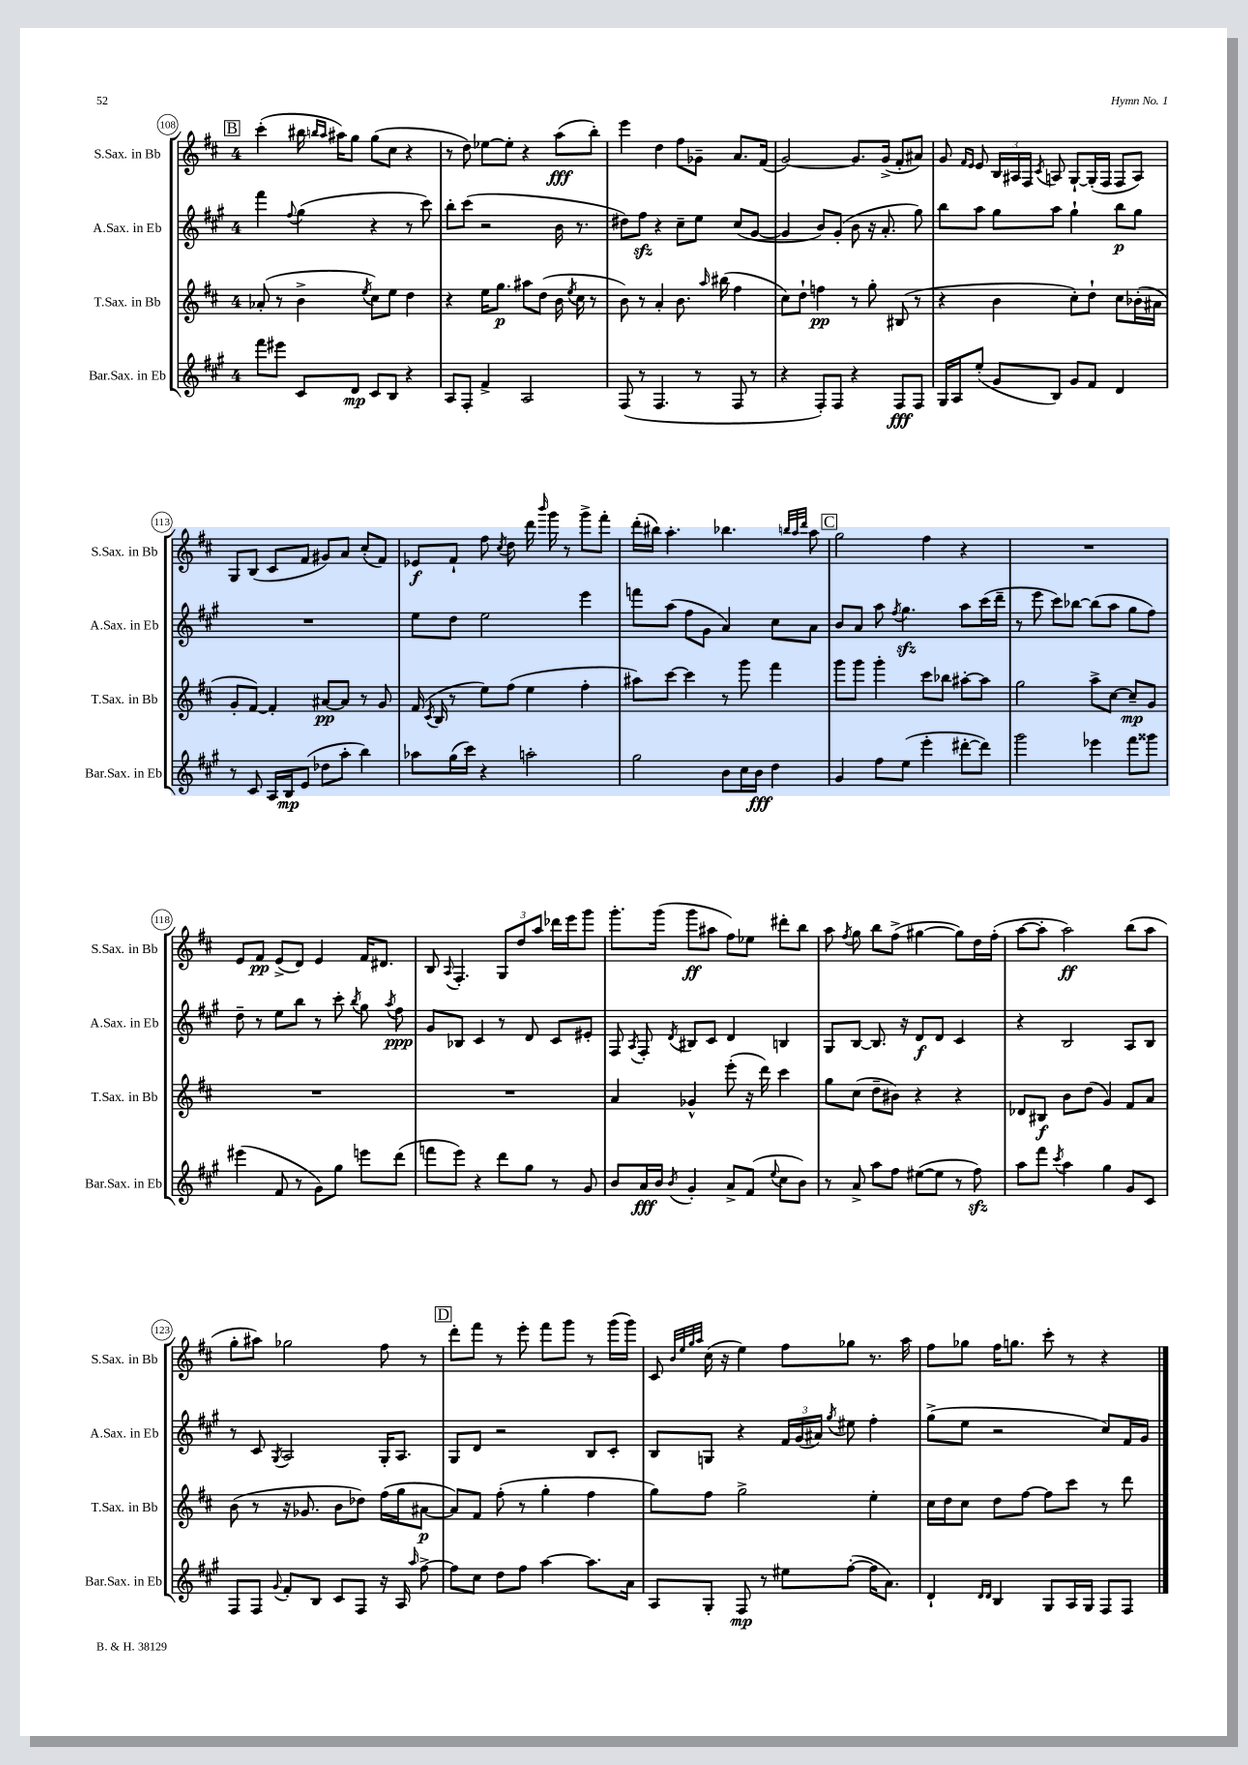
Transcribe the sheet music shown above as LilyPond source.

<<
\new StaffGroup <<
\new Staff = "s0" \with { instrumentName = "S.Sax. in Bb" shortInstrumentName = "S.Sax. in Bb" } {
    \clef treble \key d \major \once \override Staff.TimeSignature.style = #'single-digit \time 4/4
    \autoBeamOff \mark \markup { \box "B" } cis'''4-.( bis''16 \grace { b''16[ a''16] } ais''16[) g''8] g''8[( cis''8] r4 |
    r8 d''8) ees''8[~ ees''8]-. r4 a''8[\fff( b''8]-.) |
    e'''4 d''4 fis''8[ ges'8]-- a'8.[ fis'16]( |
    g'2~) g'8.[ g'16]->( fis'8[-. ais'8]) |
    g'8 \grace { fis'16[ e'16] } e'8 \tuplet 3/2 { b16[ ais16 fis16] } \acciaccatura { cis'8 } a8 g8[~-! g16-.( fis16] fis8[ a8]) |
    g8[ b8]( cis'8[ fis'8] gis'8[) a'8] cis''8[-.( fis'8]) |
    ees'8[\f fis'8]-! fis''8 \acciaccatura { cis''8 } d''8 d'''16 \grace { b'''16 } g'''16 r8 g'''8[-> fis'''8]-. |
    d'''16[-.( bis''16]) a''4.-. bes''4. \grace { b''32[ a''32 d'''32] } a''8 |
    \mark \markup { \box "C" } g''2 fis''4 r4 |
    R1 |
    e'8[ fis'8]\pp e'8[->( d'8]) e'4 fis'16[ dis'8.] |
    b8 \appoggiatura { a8 } fis4.-. \tuplet 3/2 { g8[ d''8 a''8] } des'''16[ e'''16 g'''8] |
    g'''8.[-. g'''16]( g'''8[\ff ais''8] fis''8[) ees''8] dis'''8[-. b''8] |
    a''8 \acciaccatura { fis''8 } g''8 b''8[ fis''8]->( gis''4~ gis''8[) d''16 fis''16]-.( |
    a''8[~ a''8]-. a''2\ff) b''8[( a''8] |
    g''8[-. ais''8]) ges''2 fis''8 r8 |
    \mark \markup { \box "D" } d'''8[-. fis'''8] r8 e'''8-. fis'''8[ g'''8] r8 g'''16[( g'''16]) |
    cis'8 \grace { b'32[ e''32 g''32 a''32] } cis''16( r16 e''4) fis''8[ ges''8] r8. a''16 |
    fis''8[ ges''8] fis''16[ g''8.] cis'''8-. r8 r4 \bar "|." |
}
\new Staff = "s1" \with { instrumentName = "A.Sax. in Eb" shortInstrumentName = "A.Sax. in Eb" } {
    \clef treble \key a \major \once \override Staff.TimeSignature.style = #'single-digit \time 4/4
    \autoBeamOff \mark \markup { \box "B" } fis'''4 \appoggiatura { fis''8 } gis''4( r4 r8 cis'''8) |
    b''8[-. cis'''8]( r2 b'16 r8. |
    dis''8[) fis''8]\sfz r4 cis''8[-- e''8] cis''8[( gis'8]~ |
    gis'4 b'8[) gis'8]-.( b'8 r16 a'8.-. gis''8) |
    b''8[ a''8] gis''8[ a''8] gis''4-! b''8[\p gis''8] |
    R1 |
    e''8[ d''8] e''2 e'''4 |
    f'''8[ a''8]( fis''8[ gis'8] a'4) cis''8[ a'8] |
    \mark \markup { \box "C" } b'8[ a'8] a''8 \acciaccatura { fis''8 } gis''4.\sfz a''8[ cis'''16( d'''16]-- |
    r8 e'''8 cis'''8[) bes''8]~ bes''8[( a''8] gis''8[ fis''8]) |
    d''8-- r8 e''8[ b''8] r8 cis'''8-. \acciaccatura { b''8 } gis''8 \acciaccatura { a''8 } fis''8\ppp |
    gis'8[ bes8] cis'4 r8 d'8 cis'8[ eis'8]-. |
    fis8 \acciaccatura { a8 } fis8-. \acciaccatura { d'8 } bis8[ cis'8] d'4 b4 |
    gis8[ b8]~ b8. r16 d'8[\f d'8] cis'4 |
    r4 b2 a8[ b8] |
    r8 cis'8 \acciaccatura { gis8 } a2 gis16[-. a8.] |
    \mark \markup { \box "D" } gis8[ d'8] r2 b8[ cis'8]-. |
    b8[ g8] r4 \tuplet 3/2 { fis'16[ gis'16( ais'16]) } \acciaccatura { gis''8 } eis''8 fis''4-. |
    gis''8[->( e''8] r2 cis''8[) fis'16 gis'16] \bar "|." |
}
\new Staff = "s2" \with { instrumentName = "T.Sax. in Bb" shortInstrumentName = "T.Sax. in Bb" } {
    \clef treble \key d \major \once \override Staff.TimeSignature.style = #'single-digit \time 4/4
    \autoBeamOff \mark \markup { \box "B" } aes'8-.( r8 b'4-> \acciaccatura { e''8 } cis''8[) e''8] d''4 |
    r4 e''16[ g''8.]\p ais''8[ d''8]( b'16 \acciaccatura { e''8 } cis''16 r8 |
    b'8) r8 a'4-. b'8. \grace { a''16 } bis''16( fis''4 |
    cis''8[) d''8]-! f''4\pp r8 g''8-. bis8( r8 |
    r4 b'4 cis''8[-.) d''8]-! cis''8[ bes'16-.( ais'16] |
    g'8[-. fis'8]~) fis'4-. ais'8[~\pp ais'8] r8 g'8 |
    fis'16( \acciaccatura { cis'8 } b16 r8 e''8[) fis''8]( e''4 fis''4-. |
    ais''8[) cis'''8]~ cis'''4 r8 g'''8 fis'''4 |
    \mark \markup { \box "C" } g'''8[ g'''8] g'''4-. cis'''8[ bes''8] ais''8[~-. ais''8] |
    g''2 a''8[-> cis''8]~ cis''8[--\mp g'8] |
    R1 |
    R1 |
    a'4 ges'4-^ e'''8-.( r16 d'''16) cis'''4 |
    g''8[ cis''8]( d''8[-- bis'8]) r4 r4 |
    des'8[ bis8]\f b'8[ d''8]( g'4) fis'8[ a'8] |
    b'8( r8 r16 ges'8. b'8[ des''8]) fis''16[( g''16 ais'8]~\p |
    \mark \markup { \box "D" } ais'8[) fis'8] fis''8-.( r8 g''4-. fis''4 |
    g''8[) fis''8] g''2-> e''4-. |
    cis''16[ d''16 cis''8] d''8[ fis''8]~ fis''8[ cis'''8] r8 d'''8 \bar "|." |
}
\new Staff = "s3" \with { instrumentName = "Bar.Sax. in Eb" shortInstrumentName = "Bar.Sax. in Eb" } {
    \clef treble \key a \major \once \override Staff.TimeSignature.style = #'single-digit \time 4/4
    \autoBeamOff \mark \markup { \box "B" } fis'''8[ eis'''8] cis'8[ d'8]\mp cis'8[ b8] r4 |
    a8[ fis8]-. fis'4-> a2 |
    fis8( r8 fis4. r8 fis8 r8 |
    r4 fis8[-.) fis8] r4 fis8[\fff fis8] |
    gis16[ a16 e''8]-.( gis'8[ b8]) gis'8[ fis'8] d'4 |
    r8 cis'8 a16[ b16\mp e'8]( des''8[ a''8]-. b''4) |
    aes''8[ gis''16( cis'''16]) r4 a''2-. |
    gis''2 b'8[ cis''16 b'16]\fff d''4 |
    \mark \markup { \box "C" } gis'4 fis''8[ e''8]( e'''4-. dis'''8[~-. dis'''8]) |
    gis'''2 ees'''4 fis'''8[ gisis'''8] |
    eis'''4( fis'8 r8 gis'8[) gis''8] e'''8[ d'''8]( |
    f'''8[ e'''8]) r4 d'''8[ gis''8] r8 gis'8 |
    b'8[ a'16\fff b'16] \acciaccatura { b'8 } gis'4-. a'8[-> fis'8]( \appoggiatura { e''8 } cis''8[ b'8]) |
    r8 a'8-> a''8[ fis''8] eis''8[~( eis''8] r8 fis''8\sfz) |
    a''8[ fis'''8] \acciaccatura { cis'''8 } a''4 gis''4 gis'8[ cis'8] |
    fis8[ fis8] \appoggiatura { gis'8 } fis'8[-. b8] cis'8[ fis8] r16 a16 \grace { a''16 } fis''8~-> |
    \mark \markup { \box "D" } fis''8[ cis''8] d''8[ fis''8] a''4~ a''8.[ a'16] |
    a8[ gis8]-. fis8\mp r8 eis''8[ fis''8]~-.( fis''16[ a'8.]) |
    d'4-! \grace { d'16[ d'16] } b4 gis8[ a16 gis16] fis8[ fis8] \bar "|." |
}
>>
>>
\layout { \context { \Score currentBarNumber = #108 \override BarNumber.stencil = #(make-stencil-circler 0.1 0.3 ly:text-interface::print) } }
